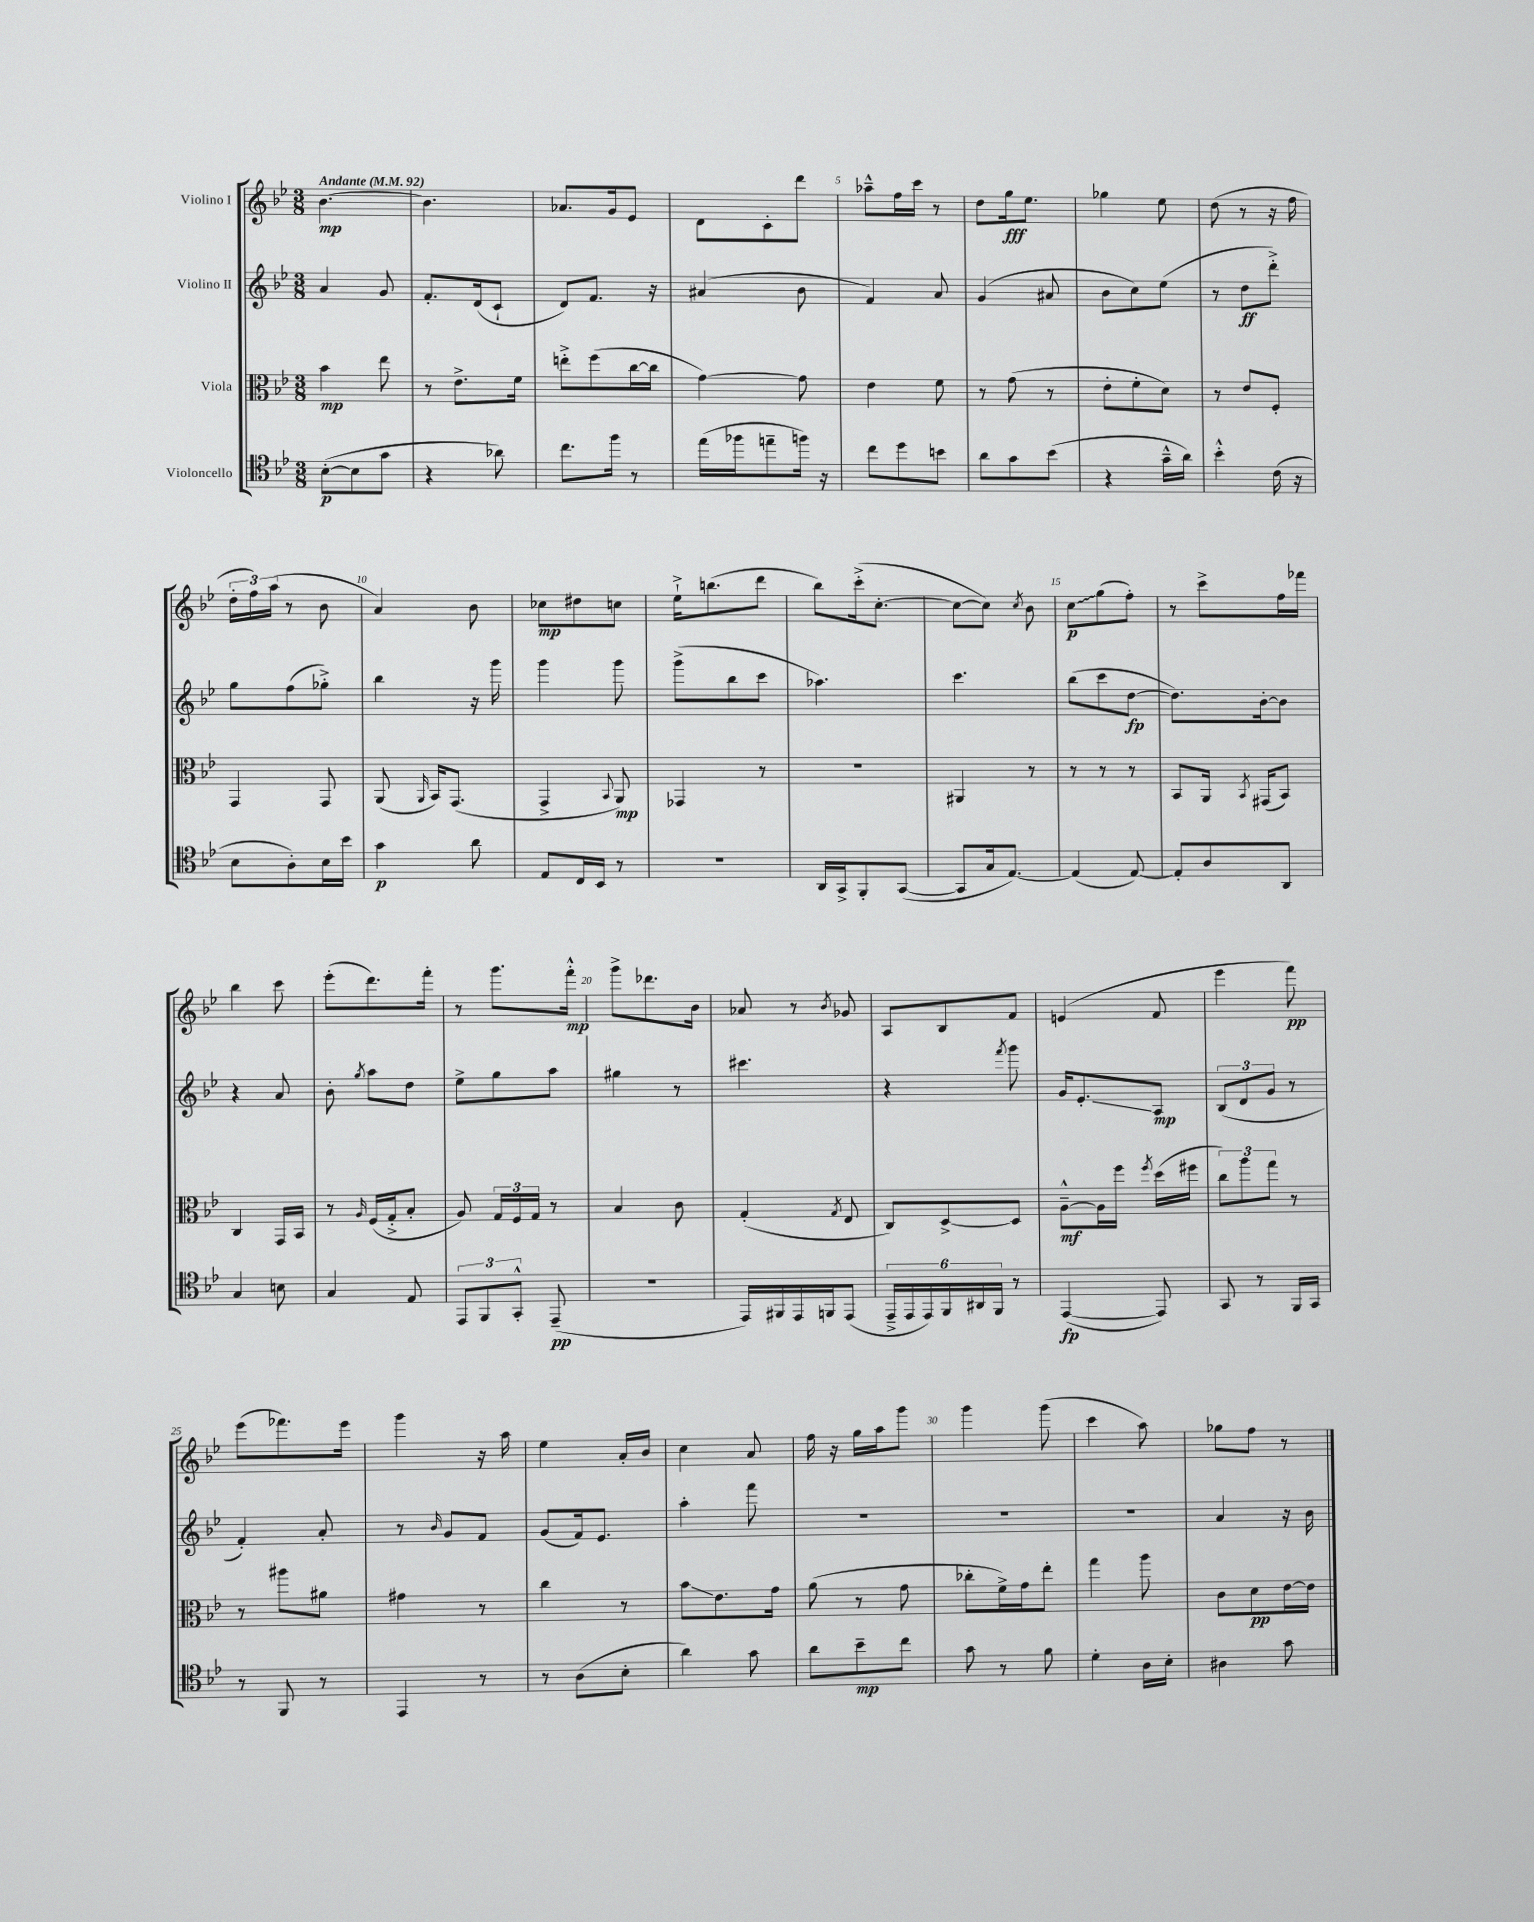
<<
\new StaffGroup <<
\new Staff = "s0" \with { instrumentName = "Violino I" } {
    \clef treble \key bes \major \numericTimeSignature \time 3/8 \tempo "Andante" 4 = 92
    \autoBeamOff bes'4.~\mp |
    bes'4. |
    aes'8.[ g'16 ees'8] |
    d'8[ c'8-. d'''8] |
    aes''8[---^ f''16 c'''16] r8 |
    d''8[ g''16\fff ees''8.] |
    ges''4 ees''8 |
    d''8( r8 r16 f''16 |
    \tuplet 3/2 { d''16[-. f''16) a''16]( } r8 bes'8 |
    a'4) bes'8 |
    ces''8[\mp dis''8 c''8] |
    ees''16[-!-> b''8.( d'''8] |
    bes''8[) c'''16-.->( c''8.]~-. |
    c''8[~ c''8]) \acciaccatura { c''8 } bes'8 |
    \once \override Glissando.style = #'zigzag c''8[\glissando\p g''8( f''8]-.) |
    r8 c'''8[-> f''16 fes'''16] |
    bes''4 c'''8 |
    ees'''8[-.( d'''8.) f'''16]-. |
    r8 g'''8.[ f'''16]-.-^\mp |
    g'''8[-> des'''8. bes'16] |
    aes'8 r8 \acciaccatura { bes'8 } ges'8 |
    a8[ bes8 f'8] |
    e'4( f'8 |
    ees'''4 f'''8\pp) |
    ees'''8[( fes'''8.) ees'''16] |
    g'''4 r16 a''16 |
    ees''4 a'16[-. bes'16] |
    c''4 a'8 |
    f''16 r16 g''16[ a''16 g'''8] |
    g'''4 g'''8( |
    c'''4 a''8) |
    ges''8[ f''8] r8 \bar "|." |
}
\new Staff = "s1" \with { instrumentName = "Violino II" } {
    \clef treble \key bes \major \numericTimeSignature \time 3/8
    \autoBeamOff a'4 g'8 |
    f'8.[-. d'16( c'8]-! |
    d'8[) f'8.] r16 |
    ais'4( bes'8 |
    f'4) a'8 |
    g'4( ais'8 |
    bes'8[ c''8) ees''8]( |
    r8 d''8[\ff d'''8]-.->) |
    g''8[ f''8( ges''8]-.->) |
    bes''4 r16 g'''16 |
    g'''4 g'''8 |
    g'''8[->( bes''8 c'''8] |
    aes''4.) |
    c'''4. |
    bes''8[( c'''8 d''8]~\fp |
    d''8.[) bes'16~-. bes'8] |
    r4 a'8 |
    bes'8-. \acciaccatura { g''8 } a''8[ d''8] |
    ees''8[-> g''8 a''8] |
    gis''4 r8 |
    cis'''4. |
    r4 \acciaccatura { f'''8 } g'''8 |
    g'16[ ees'8.-.\glissando a8]\mp |
    \tuplet 3/2 { bes8[( d'8 g'8] } r8 |
    f'4-.) a'8-. |
    r8 \grace { bes'16 } g'8[ f'8] |
    g'8[( f'16) ees'8.] |
    a''4-. f'''8 |
    R4. |
    R4. |
    R4. |
    a'4 r16 bes'16 \bar "|." |
}
\new Staff = "s2" \with { instrumentName = "Viola" } {
    \clef alto \key bes \major \numericTimeSignature \time 3/8
    \autoBeamOff bes'4\mp ees''8 |
    r8 ees'8.[-> f'16] |
    e''8[-.-> f''8( c''16~ c''16] |
    g'4~) g'8 |
    ees'4 f'8 |
    r8 g'8( r8 |
    ees'8[-. f'8-. d'8]) |
    r8 ees'8[ f8]-. |
    g,4 g,8 |
    a,8( \grace { a,16 } bes,16[) g,8.]( |
    g,4-> \appoggiatura { bes,8 } a,8\mp) |
    ges,4 r8 |
    r4. |
    ais,4 r8 |
    r8 r8 r8 |
    bes,8[ a,16] \acciaccatura { bes,8 } gis,16[( bes,8]) |
    c4 g,16[ bes,16] |
    r8 \grace { a16 } f16[( g16-.-> bes8]-. |
    a8) \tuplet 3/2 { g16[ f16 g16] } r8 |
    bes4 c'8 |
    g4-.( \acciaccatura { g8 } ees8 |
    c8[) d8~-> d8] |
    a8[~---^\mf a16 f''16] \acciaccatura { f''8 } d''16[( fis''16] |
    \tuplet 3/2 { c''8[) a''8 g''8] } r8 |
    r8 ais''8[ ais'8] |
    gis'4 r8 |
    c''4 r8 |
    bes'8[\glissando ees'8. g'16] |
    a'8( r8 g'8 |
    ces''8[-. f'16->) g'16 ees''8]-. |
    g''4 a''8 |
    c'8[ d'8\pp ees'16~ ees'16] \bar "|." |
}
\new Staff = "s3" \with { instrumentName = "Violoncello" } {
    \clef tenor \key bes \major \numericTimeSignature \time 3/8
    \autoBeamOff bes8[~-.\p( bes8 g'8] |
    r4 aes'8) |
    c''8.[ f''16] r8 |
    ees''16[( fes''16 e''8-- f''16]) r16 |
    c''8[ d''8 b'8] |
    a'8[ g'8 bes'8]( |
    r4 g'16[---^ a'16]) |
    bes'4-.-^ c'16( r16 |
    bes8[ a8-.) bes16 bes'16] |
    g'4\p a'8 |
    ees8[ c16 bes,16] r8 |
    R4. |
    a,16[ g,16-> f,8-. g,8]~( |
    g,8[ g16 ees8.]~) |
    ees4( ees8~) |
    ees8[-. a8 a,8] |
    g4 b8 |
    g4 ees8 |
    \tuplet 3/2 { ees,8[ f,8 g,8]-.-^ } ees,8--\pp( |
    R4. |
    ees,16[) fis,16 ees,16 f,16 ees,8]( |
    \tuplet 6/4 { ees,16[---> ees,16 ees,16) f,16 ais,16 f,16] } r8 |
    ees,4~\fp( ees,8) |
    g,8 r8 f,16[ g,16] |
    r8 f,8 r8 |
    ees,4 r8 |
    r8 a8[( bes8]-. |
    a'4) g'8 |
    a'8[ bes'8--\mp c''8] |
    g'8 r8 f'8 |
    d'4-. a16[ bes16]-. |
    ais4 g'8 \bar "|." |
}
>>
>>
\layout { \context { \Score \override BarNumber.break-visibility = ##(#f #t #t) barNumberVisibility = #(every-nth-bar-number-visible 5) } }
